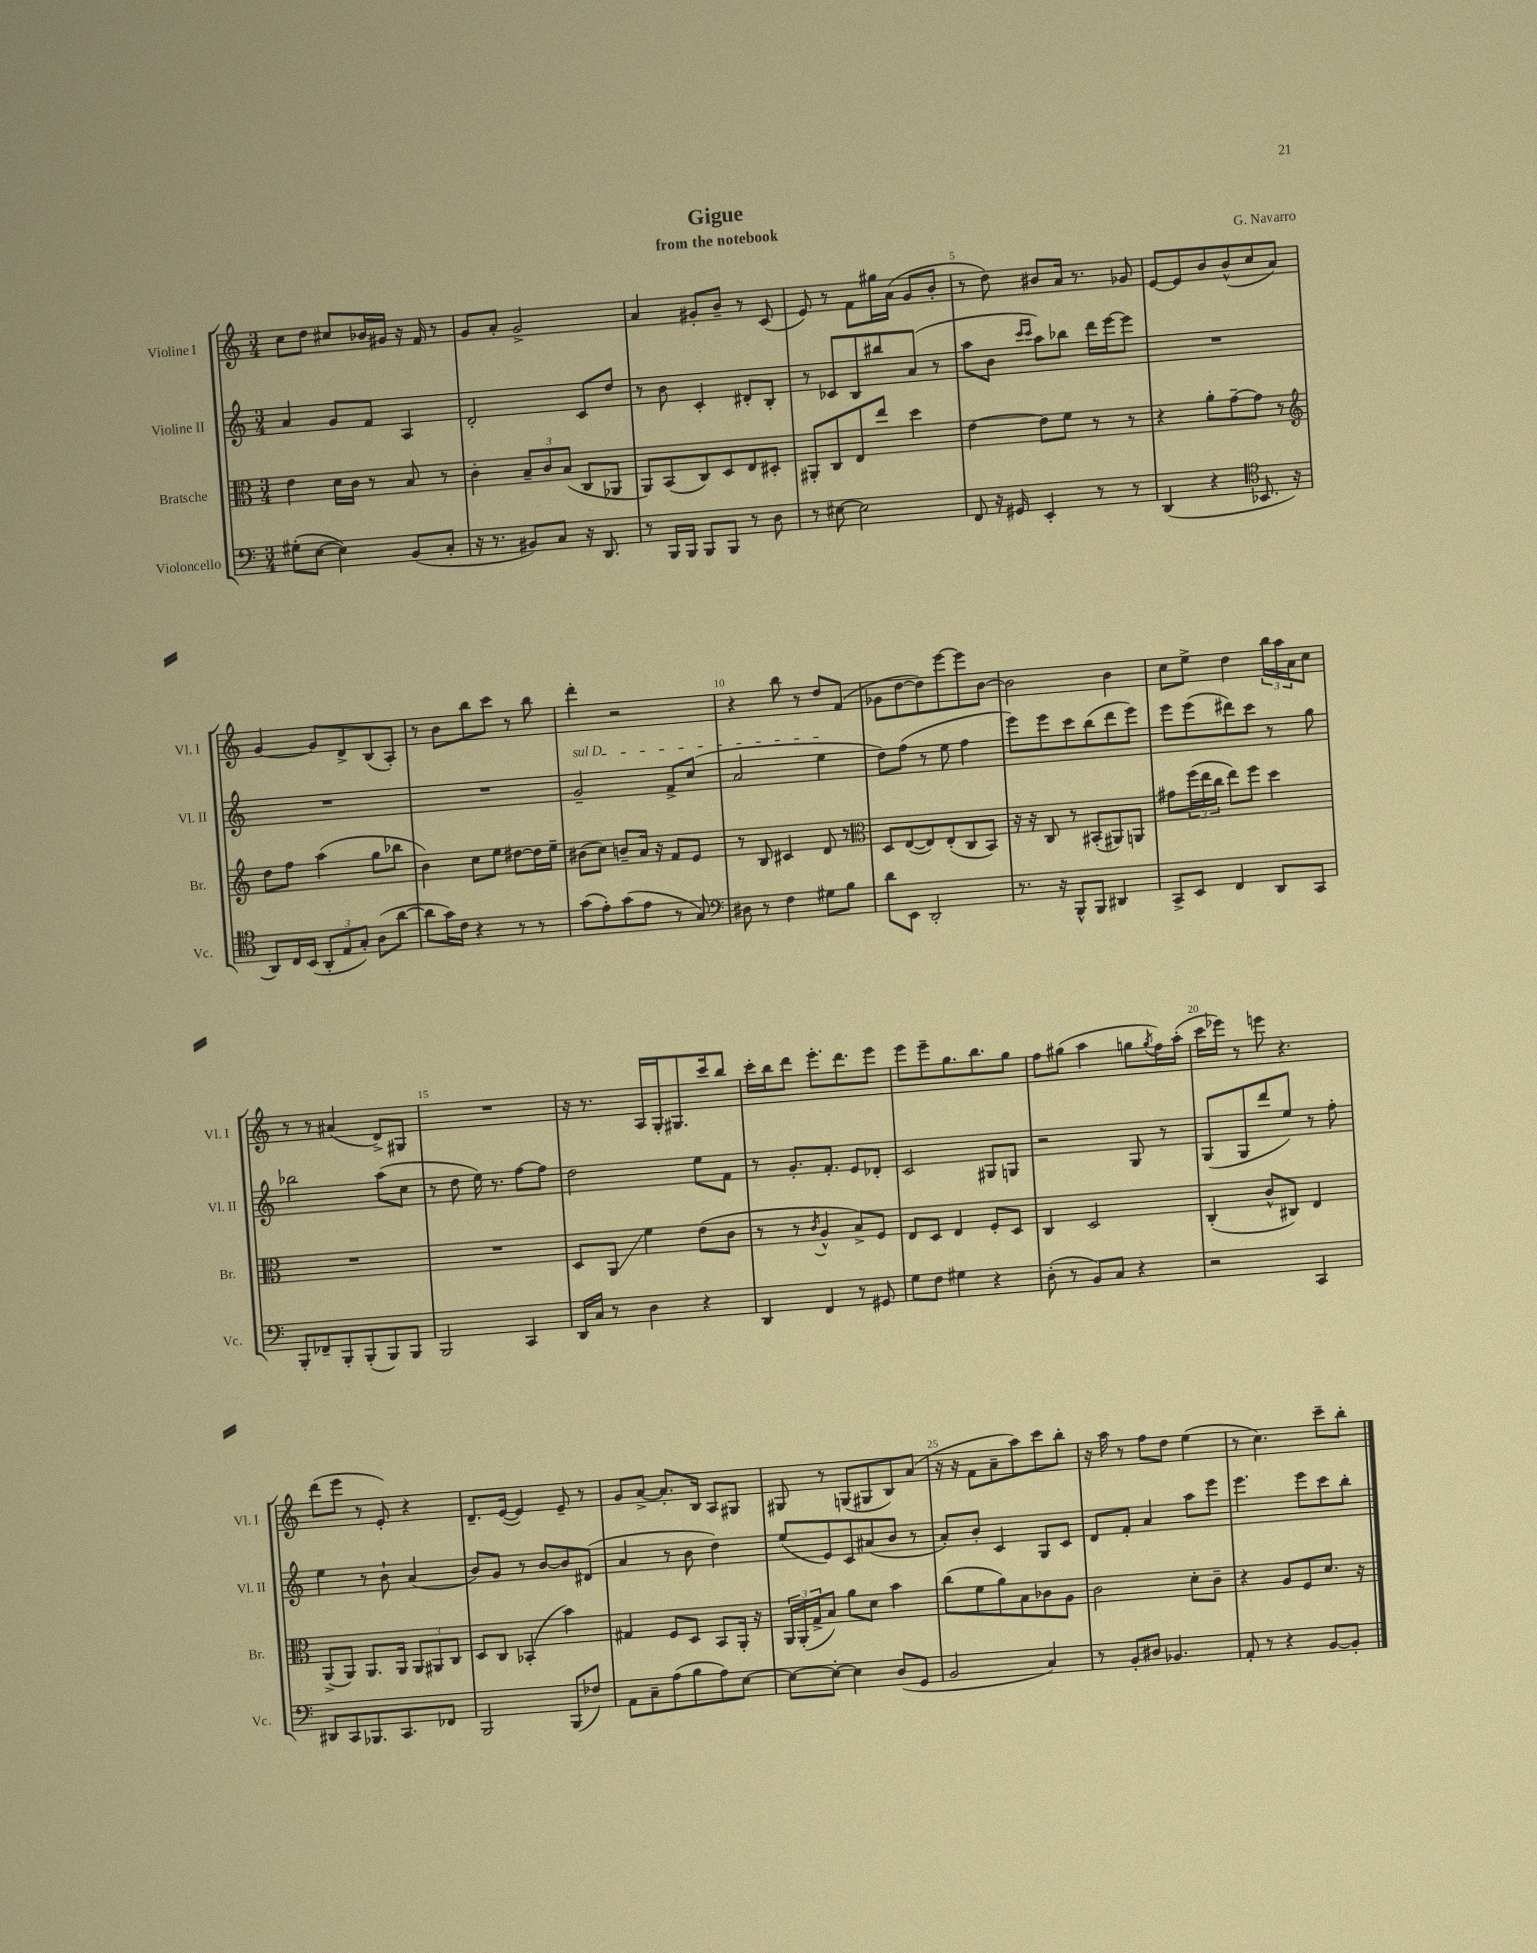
\header { title = "Gigue" composer = "G. Navarro" subtitle = "from the notebook" }
<<
\new StaffGroup <<
\new Staff = "s0" \with { instrumentName = "Violine I" shortInstrumentName = "Vl. I" } {
    \clef treble \key c \major \numericTimeSignature \time 3/4
    c''8 d''8 cis''8 bes'16 gis'16 r16 f'16 r8 |
    g'8 a'8-. g'2-> |
    a'4 gis'8-. b'8-- r8 c'8( |
    e'8) r8 f'8 gis''16 a'16( g'8 b'8-. |
    r8 d''8) bis'8 a'16 r8. ges'8 |
    e'8~ e'8 b'8 b'8-^( c''8 a'8) |
    g'4~ g'8 d'8-> b8( a8-.) |
    r8 b'8 b''8 c'''8 r8 b''8 |
    d'''4-. r2 |
    r4 b''8 r8 d''8 f'8( |
    ges'8 d''8~ d''8) e'''8~ e'''8 b'8~ |
    b'2 b'4 |
    c''8 e''8-> d''4 \tuplet 3/2 { b''16 a''16 a'16 } c''8 |
    r8 r8 ais'4( d'8->) gis8 |
    R2. |
    r16 r8. a16 g16-. gis8. c'''16 b''8 |
    c'''16-. b''16 d'''8 e'''8.-. d'''8. e'''8 |
    e'''8 e'''8-- g''8. b''8. g''8 |
    f''8 gis''8( a''4 g''8 \acciaccatura { g''8 } f''16) a''16-.( |
    c'''16 ees'''16) r8 e'''8 r4. |
    d'''8( e'''8 r8 e'8-.) r4 |
    d'8.-- e'16~( e'4) e'8-- r8 |
    g'8 a'8~-> a'8.-. b16 a8 gis8 |
    gis8 r8 g8( gis8 b8) a'8( |
    r16 r16 f'8 a'8-- a''8) c'''8 b''8-. |
    r16 a''16 r8 f''8 d''8 e''4( |
    r8 c''4.) c'''8-- b''8-. \bar "|." |
}
\new Staff = "s1" \with { instrumentName = "Violine II" shortInstrumentName = "Vl. II" } {
    \clef treble \key c \major \numericTimeSignature \time 3/4
    a'4 g'8 f'8 a4 |
    d'2-. c'8 d''8 |
    r8 b'8 c'4-. dis'8-. b8-. |
    r8 ces'8 b8 bis''8 a'8( r8 |
    a''8 b'8 \grace { c'''16 c'''16 } a''8) bes''8 d'''16 e'''16~ e'''8 |
    R2. |
    R2. |
    R2. |
    \once \override TextSpanner.bound-details.left.text = \markup { \italic "sul D" } g'2--\startTextSpan f'8-> c''8( |
    a'2 e''4\stopTextSpan |
    d''8) f''8( r8 e''8 f''4 |
    e'''8) e'''8 c'''8 b''8( d'''8 e'''8) |
    e'''8 e'''8( dis'''8) c'''8 r8 g''8 |
    bes''2 a''8( c''8 |
    r8 d''8 e''16) r8. f''8~ f''8 |
    d''2 e''8 f'8 |
    r8 g'8.-. f'8.-. e'8 des'8-. |
    c'2 gis8 g8 |
    r2 g8 r8 |
    g8( g8 d'''8 e''8) r8 f''8-. |
    e''4 r8 b'8-! a'4( |
    b'8) g'8 r8 b'8~ b'8 dis'8( |
    a'4 r8 b'8 d''4) |
    e''8( e'8) c'8 ais'8( b'8 r8 |
    a'8-.) b'8-. c'4 g8 c'8 |
    d'8 f'8-. a'4 a''8 e'''8 |
    e'''4. e'''8 c'''8 b''8-. \bar "|." |
}
\new Staff = "s2" \with { instrumentName = "Bratsche" shortInstrumentName = "Br." } {
    \clef alto \key c \major \numericTimeSignature \time 3/4
    e'4 d'16 c'16 r8 b8 r8 |
    c'4-. \tuplet 3/2 { b8-- c'8 b8( } c8 aes,8 |
    a,8) b,8( c8) d8 e8 dis8-. |
    ais,8-. c8 e8 e''8 d''4 |
    e'4~ e'8 f'8 r8 r8 |
    r4 a'8-. g'8~-- g'8 r8 |
    \clef treble d''8 f''8 a''4( g''8 bes''8 |
    b'4) c''8 e''8 dis''8~ dis''16 e''16-- |
    bis'8( c''8) b'8-- a'16 r16 f'8 e'8 |
    r8 b8 cis'4 d'8 r8 |
    \clef alto d8 e8~( e8) e8-.( c8 b,8) |
    r16 r16 c8 r8 bis,8-.( ais,8) a,8 |
    gis'8 \tuplet 3/2 { f''16( e''16 c''16 } e''8) f''8 d''4 |
    R2. |
    R2. |
    d8 a,8\glissando f'4 e'8( c'8 |
    r8 r8 \acciaccatura { c'8 } a4-^ b8->) f8 |
    e8 d8 e4 f8-. d8 |
    c4 d2 |
    c4-.( c'8-^ cis8) e4 |
    a,8->( a,8) a,8. a,16 \tuplet 3/2 { a,8 ais,8 c8 } |
    d8 c8 bes,4-.( b'4) |
    gis4 f8 d8 b,8 a,16-. r16 |
    \tuplet 3/2 { a,16 a,16-.( g16-> } b8) a'8 d'8 b'4 |
    c''8( f'8 a'8) b8 ces'8 a8 |
    c'2 d'8-. c'8-- |
    r4 a8 f8 d'8. r16 \bar "|." |
}
\new Staff = "s3" \with { instrumentName = "Violoncello" shortInstrumentName = "Vc." } {
    \clef bass \key c \major \numericTimeSignature \time 3/4
    gis8-.( e8~ e4) b,8( c8-. |
    r16 r8. bis,8) c8 r16 d,8. |
    r8 b,,16 b,,16 b,,8 b,,8 r8 d8 |
    r8 eis8~ eis2 |
    f,8 r16 gis,16 e,4-. r8 r8 |
    d,4( r4 \clef tenor bes,8. r16 |
    a,8) c16 b,16( \tuplet 3/2 { a,8-. e8 g8-.) } a8( a'8~ |
    a'8 g'16) c'16 r4 r8 r8 |
    g'8( e'8-.) g'8( e'8 r8 g8) |
    \clef bass dis8 r8 f4 gis8 b8 |
    d'8 e,8 d,2-. |
    r8. r16 b,,8-^ b,,8 dis,4 |
    c,8-> e,8 f,4 d,8 c,8 |
    b,,8-. fes,8-- b,,8-. b,,8-.( b,,8) b,,8 |
    b,,2 c,4 |
    d,16 c16 r8 d4 r4 |
    d,4 f,4 r8 gis,8 |
    g8 f8 gis4 r4 |
    d8-.( r8 b,8) c8 r4 |
    r2 c,4 |
    dis,8 c,8 bes,,8. c,8. fes,8 |
    b,,2 b,,8( fes8) |
    a,8 c8-- a8( b8 a8) e8~ |
    e8~ e8~-. e4 d8( g,8 |
    b,2 c4) |
    r8 b,8-. dis8 bes,4. |
    a,8-. r8 r4 b,8~ b,8-. \bar "|." |
}
>>
>>
\layout { \context { \Score \override BarNumber.break-visibility = ##(#f #t #t) barNumberVisibility = #(every-nth-bar-number-visible 5) } }
